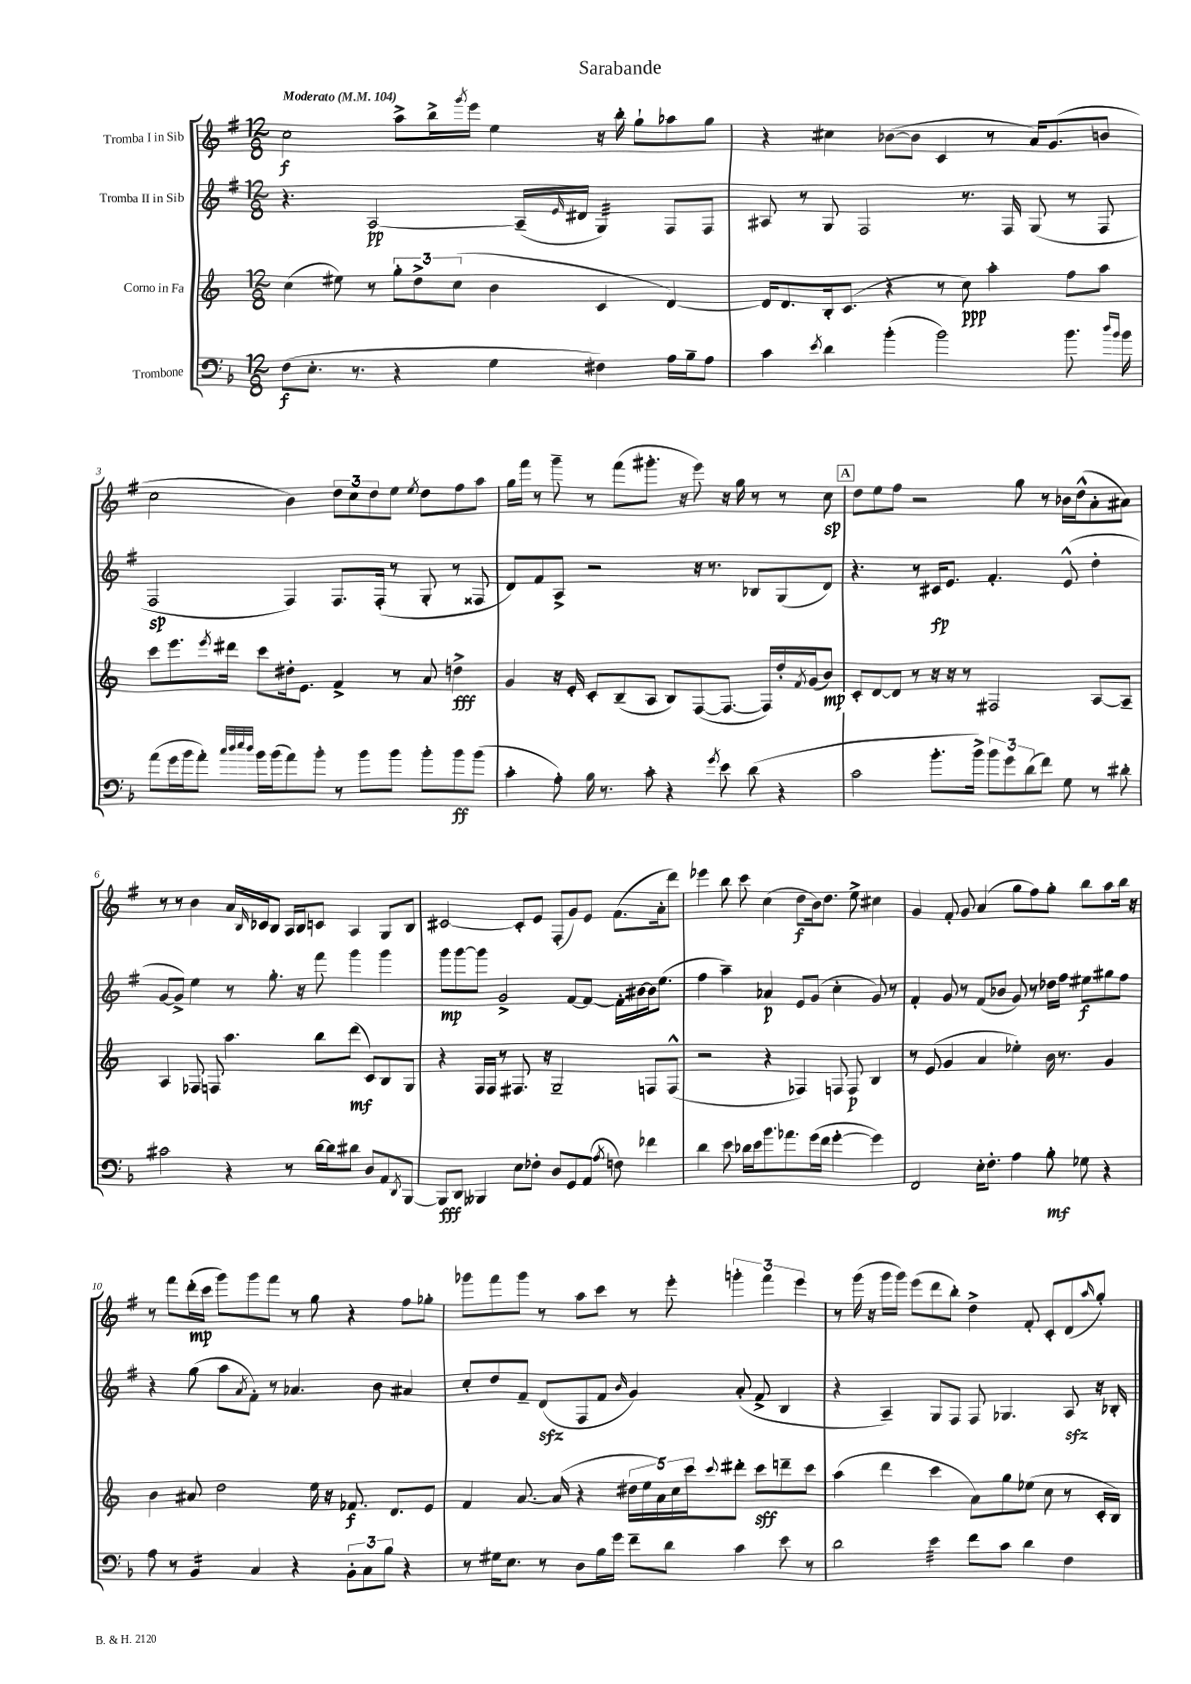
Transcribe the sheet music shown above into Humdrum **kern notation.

**kern	**kern	**kern	**kern
*staff4	*staff3	*staff2	*staff1
*clefF4	*clefG2	*clefG2	*clefG2
*k[b-]	*k[]	*k[f#]	*k[f#]
*M12/8	*M12/8	*M12/8	*M12/8
*MM104	*MM104	*MM104	*MM104
(8F\L	(4cc\	4.r	2cc\
8.E'\J	.	.	.
.	8ee#\)	.	.
8.r	.	.	.
.	8r	[2A/	.
4r	12gg'\L	.	8aa^\L
.	12dd^\	.	.
.	.	.	16bb^\L
.	(12cc\J	.	.
.	.	.	8qggg/
.	.	.	16eee\JJ
4G\	4b\	.	4ee\
.	.	(16A~/]LL	.
.	.	16qqe/	.
.	.	16d#/JJ	.
4F#\)	4c/	4G/)	16r
.	.	.	16bb'\
.	.	.	8gg`\L
16A\LL	[4d/)	8F#/L	8aa-\
16B-~\J	.	.	.
8A\J	.	8F#/J	8gg\J
=	=	=	=
4c\	16d/]LK	8A#/	4r
.	8.d/	.	.
.	.	8r	.
8qe/	.	.	.
4d\	16B'/k	8G/	4cc#\
.	(8.c/J	.	.
.	.	2F#/	.
(4b-'\	4r	.	([8b-\L
.	.	.	8b-\]J
2b-\)	8r	.	4c/
.	8cc\)	8.r	.
.	4aa'\	.	8r
.	.	16F#/	.
.	.	(8G/	16a/LK)
.	.	.	(8.g/
8.b-\	8ff\L	8r	.
.	8aa\J	8F#/	8b/J
16qqdd/LL	.	.	.
16qqb-/JJ	.	.	.
16b-\	.	.	.
=	=	=	=
(8a\L	8ccc\L	2F#/	2cc\
16g\L	8.eee\	.	.
16b-\J	.	.	.
8a'\J)	.	.	.
.	8qeee/	.	.
.	16ddd#\Jk	.	.
32qqcc/LLL	.	.	.
32qqdd/	.	.	.
32qqee/	.	.	.
32qqdd/JJJ	.	.	.
16b-\LL	8ccc\L	.	.
(16b-\J	.	.	.
8a\)	16dd#'\k	4F#/)	4b\)
.	8.e\J	.	.
8b-'\J	.	.	.
8r	4f^/	8.F#/L	12dd\L
.	.	.	12cc\
8b-\L	.	.	.
.	.	.	12dd\
.	.	(16F#'/Jk	.
8b-\J	8r	8r	8ee\J
.	.	.	8qee/
8b-'\L	8a/	8G'/	8dd\L
8b-\	4dd^\	8r	8ff#\
(8b-\J	.	8F##/	8aa\J
=	=	=	=
4c'\	4g/	8d/L)	16gg\LL
.	.	.	16fff#\JJ
.	.	8f#/	8r
8A'\)	16r	8A^/J	8ggg~\
.	16e'/	.	.
16B-\	8c'/L	2r	8r
8.r	.	.	.
.	(8B~/	.	(8fff#\L
8c'\	8A/J	.	8.ggg#'\J
4r	8B/L)	.	.
.	.	.	16r
.	([8F/	16r	8eee\)
.	.	8.r	.
8qg/	.	.	.
8e\	8.F/_J	.	16r
.	.	.	16gg\
(8d\	.	8B-/L	8r
.	16F/]LL)	.	.
4r	16dd'/	(8G/	8r
.	8qf/	.	.
.	(16g/J	.	.
.	8b/J)	8d/J)	8cc\
=	=	=	=
2c\	8c'/L	4.r	8dd\L
.	[8d/	.	8ee\
.	8d/]J	.	8ff#\J
.	8r	8r	2r
8.b-'\L	16r	16c#/LK	.
.	16r	8.e/J	.
.	8r	.	.
16b-^\Jk)	.	.	.
12b-\L	2F#/	4.f#'/	.
12g\	.	.	.
.	.	.	8gg\
(12d\	.	.	.
8f\J)	.	.	8r
8G\	.	(8e^^/	16b-\LL
.	.	.	(16dd^^\J
8r	[8A/L	4dd'\	8a'\
8d#'\	8A~/]J	.	8a#\J)
=	=	=	=
2c#\	4A/	[8g/L	8r
.	.	8g^/]J)	8r
.	8F-/	4ee\	4b\
.	8F/	.	.
4r	4.aa\	8r	16a/LL
.	.	.	16qqB/
.	.	.	16c-/J
.	.	8.gg'\	8B/J
8r	.	.	16A/LL
.	.	16r	16B/J
[16d\LL	8bb\L	8fff#\	8c/J
16d\]J	.	.	.
8d#\J	(8ddd\J	4ggg\	4A/
8D/L	8c/L)	.	.
8AA/	8B/	4ggg\	8G/L
8qDD/	.	.	.
[8BBB-/J	8G/J	.	8B/J
=	=	=	=
8BBB-/]L	4r	8ggg\L	[2c#/
8DD/J	.	[8ggg\	.
4BBB--/	16F/LL	8ggg\]J	.
.	16F/JJ	.	.
.	8r	2g^/	.
8E\L	8.F#/	.	8c#'/]L
8F-'\J	.	.	8e/J
.	16r	.	.
8D/L	2G~/	.	(8F#'/L
8GG/	.	[8f#/L	8g/)
(8AA/J	.	8f#/_J	8e/J
8qA/	.	.	.
8F\)	.	16f#'\]LL	(8.f#\L
.	.	[16b#\	.
4f-\	8F/L	16b#\]J	.
.	.	(8.ee\J	16a'\k
.	(8F^^/J	.	8ddd\J)
=	=	=	=
4d\	2r	4ff#\	4eee-\
8e\	.	4aa~\)	8bb\
16d-\LL	.	.	8ccc\
16e\J	.	.	.
8.b-\	4r	4a-/	(4cc\
8.a-\	.	.	.
.	4F-/)	8e/L	8dd\L
(16g\L	.	(8g/J	16b\k)
16f\JJ	.	.	8.dd\J
[4g'\	8F/	4cc'\	.
.	8F/	.	8ee^\
4g\])	4B/	8g/)	4cc#\
.	.	8r	.
=	=	=	=
2FF/	8r	4f#'/	4g/
.	(8e/	.	.
.	4g/	8g/	8f#'/
.	.	8r	8g/
16E'\LK	4a/	(8f#/L	(4a/
8.F'\J	.	.	.
.	.	8b-/J	.
4A\	4ee-'\)	8g/)	8gg\L
.	.	8r	8ff#\)
8B-'\	16b\	16dd-\LL	8gg'\J
.	8.r	16ff#\JJ	.
8G-\	.	8ee#\L	8bb\L
4r	4g/	8gg#\	8aa\
.	.	8ff#\J	16bb\Jk
.	.	.	16r
=	=	=	=
8A\	4b\	4r	8r
8r	.	.	8fff#\L
4BB-/	8a#/	(8gg\	(16ddd'\L
.	.	.	16ccc\JJ
.	2dd\	8aa\L	8ggg\L)
.	.	8qa/	.
4C/	.	8f#'\J)	8ggg\
.	.	8r	8fff#\J
4r	.	4.a-/	8r
.	16ee\	.	8gg\
.	16r	.	.
12BB-'\L	8.f-/	.	4r
12C\	.	.	.
.	.	8b\	.
12B-\J	.	.	.
.	8.d/L	.	.
4r	.	4a#/	8ff#\L
.	8e/J	.	8gg-'\J
=	=	=	=
8r	4f/	8cc'/L	8ggg-\L
16G#\LK	.	8dd/	8fff#\
8.E\J	.	.	.
.	[8.a/	8f#~/J	8ggg-\J
8r	.	(8d/L	8r
.	(16a/]	.	.
8D\L	4r	8F#/	8aa\L
16B-\L	.	8f#/J	8ccc\J
16g\JJ	.	.	.
.	.	16qqb/	.
8f~\L	20dd#\LL	4g/)	8r
.	20ee\	.	.
.	20a\)	.	.
8d\J	.	.	8eee'\
.	20cc\	.	.
.	20ccc\J	.	.
.	8qqccc/	.	.
4c\	8ddd#'\J	(8a'/	6ggg'\
.	8ccc\L	8f#^/	.
.	.	.	6fff#\
8e\	8ddd~\	4B/	.
.	.	.	6eee\
8r	8ccc\J	.	.
=	=	=	=
2d\	(4aa\	4r	8r
.	.	.	(16ggg\
.	.	.	16r
.	4ddd\	4A~/)	16ggg\LL
.	.	.	16ggg\JJ)
.	.	.	(8eee\L
4e\	4ccc\	8G/L	8ddd\
.	.	8F#/J	8bb'\J)
8f\L	8a\L)	8F#/	4dd^\
8c\J	8gg\	4.G-/	.
4d\	(8ee-\J	.	8f#'/
.	8cc\	.	8c'/L
4F\	8r	8A/	(8d/
.	.	.	16qqaa/
.	16c'/LL	16r	8gg'/J)
.	16B/JJ)	16B-'/	.
==	==	==	==
*-	*-	*-	*-
